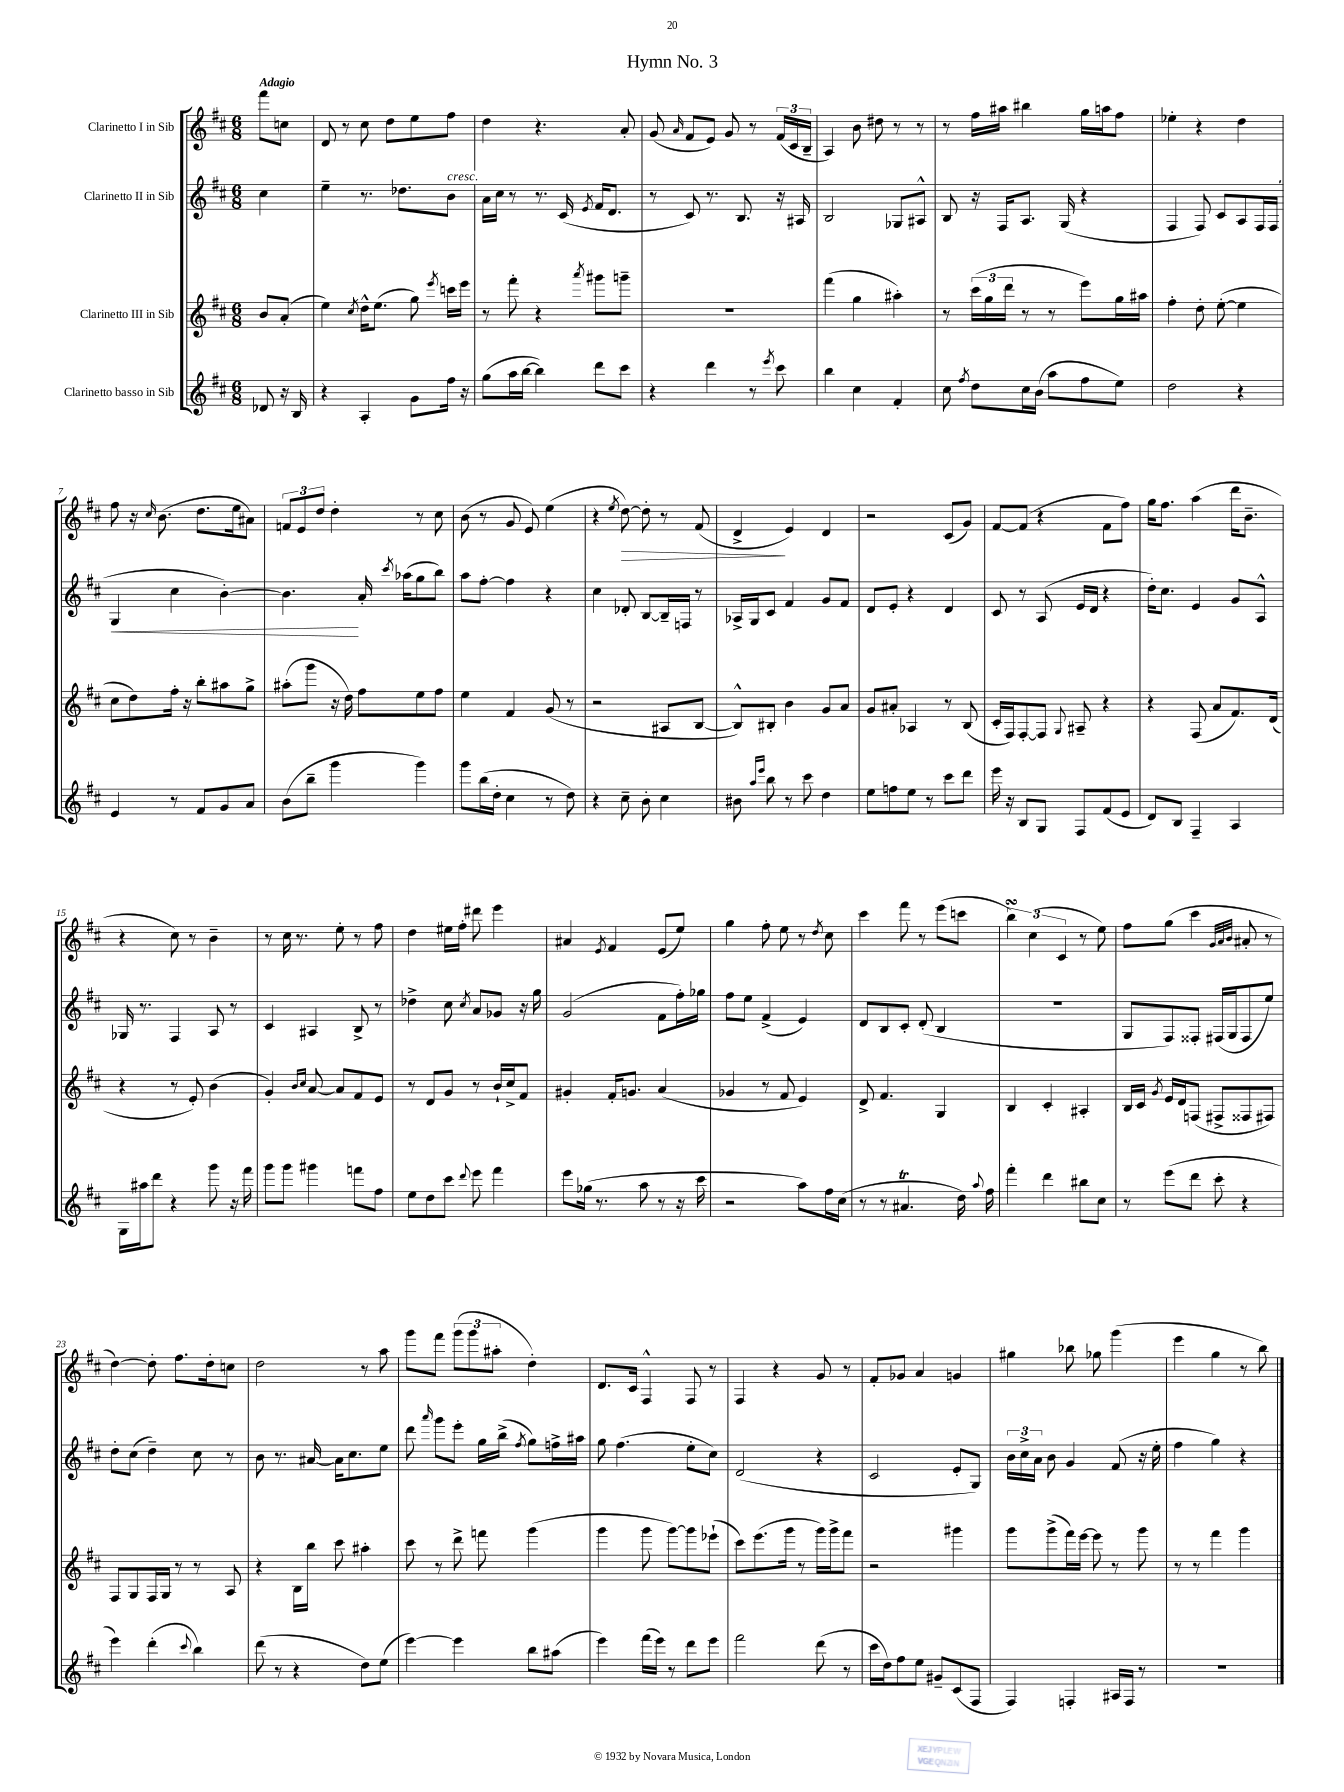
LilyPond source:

\header { title = "Hymn No. 3" }
<<
\new StaffGroup <<
\new Staff = "s0" \with { instrumentName = "Clarinetto I in Sib" } {
    \clef treble \key d \major \numericTimeSignature \time 6/8 \partial 4 \tempo "Adagio"
    \autoBeamOff fis'''8[ c''8] |
    d'8 r8 cis''8 d''8[ e''8 fis''8] |
    d''4 r4. a'8-. |
    g'8( \grace { a'16 } fis'8[ e'8]) g'8 r8 \tuplet 3/2 { fis'16[( cis'16 b16]-- } |
    a4) b'8 dis''8 r8 r8 |
    r8 fis''16[ ais''16] bis''4 g''16[ a''16 fis''8] |
    ees''4-. r4 d''4 |
    fis''8 r16 \grace { cis''16 } b'8.( d''8.[ e''16 ais'8]) |
    \tuplet 3/2 { f'8[ e'8 d''8] } d''4-. r8 cis''8 |
    b'8( r8 g'8 e'8) e''4( |
    r4 \acciaccatura { e''8 } d''8~\>) d''8-. r8 fis'8( |
    d'4->\! e'4) d'4 |
    r2 cis'8[( g'8]) |
    fis'8[~ fis'8]( r4 fis'8[ fis''8]) |
    g''16[ fis''8.] a''4( d'''16[ b'8.]-- |
    r4 cis''8) r8 b'4-- |
    r8 cis''16 r8. e''8-. r8 fis''8 |
    d''4 eis''16[ fis''16]-. dis'''8 e'''4 |
    ais'4 \acciaccatura { e'8 } fis'4 e'8[( e''8]) |
    g''4 fis''8-. e''8 r8 \acciaccatura { d''8 } cis''8 |
    cis'''4 fis'''8 r8 e'''8[( c'''8] |
    \tuplet 3/2 { b''4\turn) cis''4( cis'4 } r8 e''8) |
    fis''8[ g''8]( cis'''4 \grace { g'32[ a'32 b'32] } ais'8-. r8 |
    d''4~) d''8-. fis''8.[ d''16-. c''8] |
    d''2 r8 a''8 |
    g'''8[ fis'''8] \tuplet 3/2 { g'''8[( g'''8 ais''8]-. } d''4-.) |
    d'8.[ cis'16] fis4-^ fis8 r8 |
    fis4 r4 g'8 r8 |
    fis'8[-. ges'8] a'4 g'4 |
    gis''4 bes''8 ges''8 g'''4( |
    e'''4 g''4 r8 b''8) \bar "|." |
}
\new Staff = "s1" \with { instrumentName = "Clarinetto II in Sib" } {
    \clef treble \key d \major \numericTimeSignature \time 6/8 \partial 4
    \autoBeamOff cis''4 |
    e''4-- r8. des''8.[ b'8]^\markup { \italic "cresc." } |
    a'16[ cis''16] r8 r8. cis'16( \acciaccatura { e'8 } fis'16[ d'8.] |
    r8 cis'8) r8. b8. r16 ais16 |
    b2 ges8[ ais8]-^ |
    b8 r16 fis16[ a8.] g16( r4 |
    fis4 fis8) cis'8[ a8 fis16 fis16]( |
    g4\< cis''4 b'4~-.) |
    b'4.\! a'16-. \acciaccatura { cis'''8 } aes''16[( g''8 b''8]) |
    a''8[ fis''8]~-. fis''4 r4 |
    cis''4 des'8-. b8[~ b16-- f16] r8 |
    aes16[-> g16 cis'8] fis'4 g'8[ fis'8] |
    d'8[ e'8]-. r4 d'4 |
    cis'8 r8 a8( e'16[ d'16] r4 |
    d''16[-.) cis''8.] e'4 g'8[ a8]-^ |
    ges16 r8. fis4 a8 r8 |
    cis'4 ais4 b8-> r8 |
    des''4-> cis''8 \acciaccatura { cis''8 } a'8[ ges'8] r16 g''16 |
    g'2( fis'8[ fis''16-.) ges''16] |
    fis''8[ e''8] fis'4->( e'4) |
    d'8[ b8 cis'8]-. d'8-.( b4 |
    R2. |
    g8[ fis8) fisis8]-. fis16[( g16 fis8 e''8]) |
    d''8[-. cis''8]( d''4--) cis''8 r8 |
    b'8 r8. ais'16~ ais'16[ cis''8. e''8] |
    d'''8 \grace { a'''16 } g'''8[ e'''8]-. g''16[ b''16]->( \acciaccatura { fis''8 } g''8[) f''16-> ais''16] |
    g''8 fis''4.( e''8[-. cis''8]) |
    d'2( r4 |
    cis'2 e'8[-. g8]) |
    \tuplet 3/2 { b'16[ cis''16-> a'16] } b'8 g'4 fis'8( r16 e''16-. |
    fis''4 g''4) r4 \bar "|." |
}
\new Staff = "s2" \with { instrumentName = "Clarinetto III in Sib" } {
    \clef treble \key d \major \numericTimeSignature \time 6/8 \partial 4
    \autoBeamOff b'8[ a'8]-.( |
    e''4) \acciaccatura { cis''8 } d''16[-^ e''8.]( g''8) \acciaccatura { e'''8 } c'''16[ e'''16] |
    r8 fis'''8-. r4 \acciaccatura { a'''8 } gis'''8[ g'''8]-- |
    R2. |
    fis'''4( g''4 ais''4-.) |
    r8 \tuplet 3/2 { cis'''16[( g''16 d'''16] } r8 r8 e'''8[) g''16 ais''16] |
    fis''4-. d''8-. e''8~-.( e''4 |
    cis''8[ d''8) fis''16]-. r16 b''8[-. ais''8 g''8]-> |
    ais''8[-.( g'''8] r16 d''16) fis''8[ e''8 fis''8] |
    e''4 fis'4 g'8( r8 |
    r2 ais8[ b8]~ |
    b8[-^) bis8]-. b'4 g'8[ a'8] |
    g'8[ ais'8]-. aes4 r8 b8( |
    cis'16[-. fis16) fis8~-. fis8] \appoggiatura { g8 } ais8-- r4 |
    r4 fis8( a'8[ fis'8.) d'16]( |
    r4 r8 e'8-.) b'4( |
    g'4-.) \grace { b'16[ cis''16] } a'8~ a'8[ fis'8 e'8] |
    r8 d'8[ g'8] r8 b'16[-! cis''16-> fis'8] |
    gis'4-. fis'16[-. g'8.] a'4( |
    ges'4 r8 fis'8 e'4) |
    d'8-> fis'4. g4 |
    b4 cis'4-. ais4-. |
    b16[ cis'16] \acciaccatura { g'8 } e'16[ d'16 f8]( fis8[-> fisis8 fis8]) |
    fis8[ g8 fis16 g16] r8 r8 a8 |
    r4 b16[ b''16] cis'''8 ais''4-. |
    cis'''8 r8 d'''8-> f'''8 g'''4( |
    g'''4 g'''8 g'''8[~) g'''8 ees'''8]-!( |
    cis'''8[) e'''8.( g'''16] r8 g'''16[) g'''16-> fis'''8] |
    r2 gis'''4 |
    g'''8[ g'''8->( fis'''16) e'''16]~ e'''8 r8 g'''8 |
    r8 r8 fis'''4 g'''4 \bar "|." |
}
\new Staff = "s3" \with { instrumentName = "Clarinetto basso in Sib" } {
    \clef treble \key d \major \numericTimeSignature \time 6/8 \partial 4
    \autoBeamOff des'8 r16 b16 |
    r4 a4-. g'8[ fis''16] r16 |
    g''8[( a''16 b''16]~ b''4) d'''8[ cis'''8] |
    r4 d'''4 r8 \acciaccatura { e'''8 } cis'''8 |
    b''4 cis''4 fis'4-. |
    cis''8 \acciaccatura { fis''8 } d''8[ cis''16 b'16]( a''8[ fis''8 e''8]) |
    d''2 r4 |
    e'4 r8 fis'8[ g'8 a'8] |
    b'8[( b''8]-- g'''4 g'''4) |
    g'''8[ b''16( d''16]-. cis''4 r8 d''8) |
    r4 cis''8-- b'8-. cis''4 |
    bis'8 \grace { a''16[ e'''16] } b''8 r8 cis'''8 d''4 |
    e''8[ f''8 e''8] r8 cis'''8[ d'''8] |
    e'''16 r16 b8[ g8] fis8[ fis'8( e'8] |
    d'8[) b8] fis4-- a4 |
    g16[ ais''16 d'''8] r4 g'''8 r16 fis'''16 |
    g'''8[ g'''8] gis'''4 f'''8[ fis''8] |
    e''8[ d''8 cis'''8] \appoggiatura { d'''8 } e'''8 fis'''4 |
    e'''8[ ges''16]( r8. a''8 r8 r16 cis'''16 |
    r2 a''8[) fis''16 cis''16]( |
    r8 r8 ais'4.\trill d''16) \appoggiatura { a''8 } fis''16 |
    fis'''4-. d'''4 bis''8[ cis''8] |
    r8 e'''8[( d'''8] cis'''8-. r4 |
    e'''4) d'''4-.( \appoggiatura { cis'''8 } b''4) |
    d'''8( r8 r4 d''8[) e''8]( |
    e'''4~) e'''4 b''8[ ais''8]( |
    e'''4) fis'''16[( e'''16]) r8 d'''8[ e'''8] |
    fis'''2 d'''8( r8 |
    cis'''16[ d''16) fis''8 e''8] gis'8[-- cis'8( fis8] |
    fis4) f4-. ais16[ f16] r8 |
    R2. \bar "|." |
}
>>
>>
